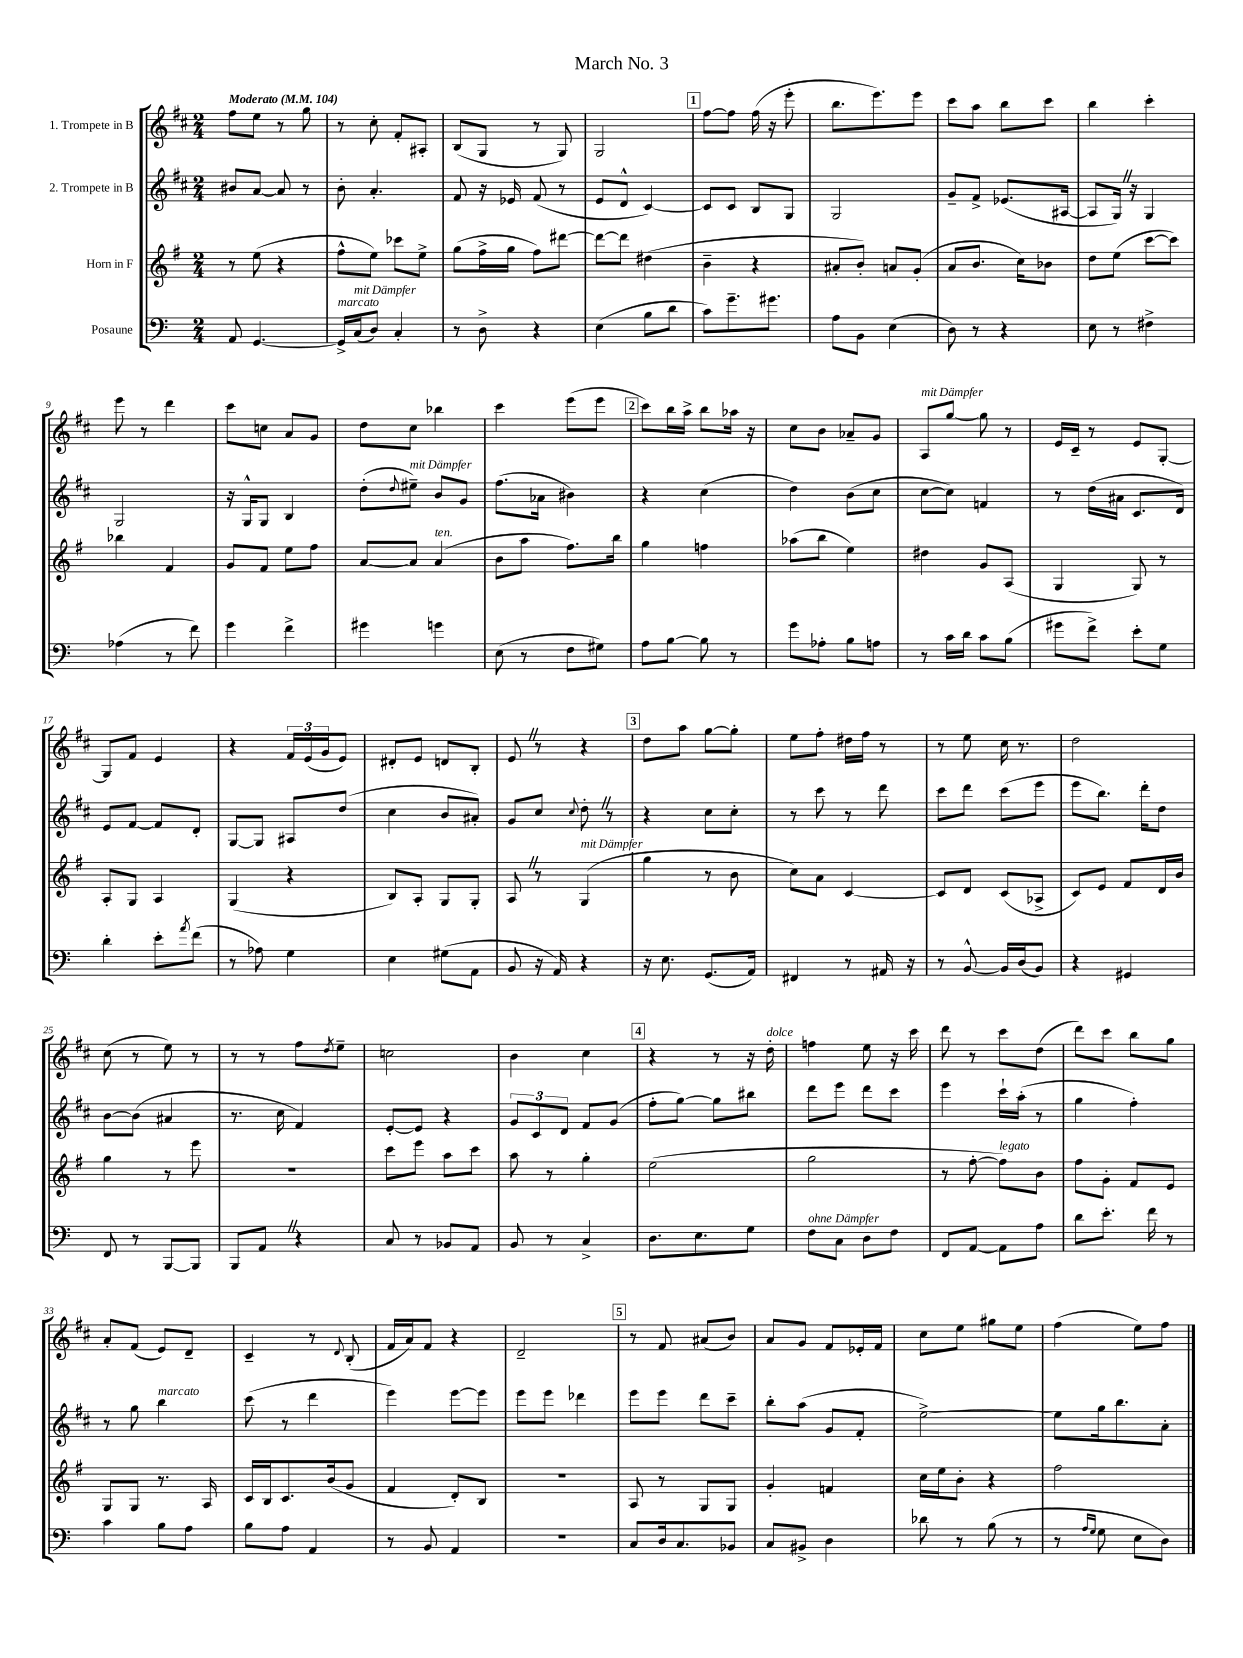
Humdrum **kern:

**kern	**kern	**kern	**kern
*part4	*part3	*part2	*part1
*staff4	*staff3	*staff2	*staff1
*I"Posaune	*I"Horn in F	*I"2. Trompete in B	*I"1. Trompete in B
*clefF4	*clefG2	*clefG2	*clefG2
*k[]	*k[f#]	*k[f#c#]	*k[f#c#]
*M2/4	*M2/4	*M2/4	*M2/4
*MM104	*MM104	*MM104	*MM104
=1	=1	=1	=1
!	!	!	!LO:TX:a:B:t=Moderato
8AA/	8r	8b#X/L	8ff#\L
[4.GG/	(8ee\	[8a/J	8ee\J
.	4r	8a/]	8r
.	.	8r	8gg\
=2	=2	=2	=2
!LO:TX:a:i:t=marcato	!	!	!
16GG^/LL]	8ff#^^\L	8b'\	8r
!LO:TX:a:i:t=mit Dämpfer	!	!	!
(16C/J	.	.	.
8D/J)	8ee\J)	4.a'/	8cc#'\
4C'/	8ccc-X\L	.	8f#'/L
.	8ee^\J	.	8A#X'/J
=3	=3	=3	=3
8r	(8gg\L	8f#/	(8B/L
8D^\	16ff#^\L	16r	8G/J
.	16gg\JJ	16e-X/	.
4r	8ff#\L)	(8f#/	8r
.	[8ddd#X\J	8r	8G/)
=4	=4	=4	=4
(4E\	8ddd#\L_	8e/L	2G/
.	8ddd#\J]	8d^^/J	.
8B\L	(4dd#X\	[4c#/)	.
8d\J	.	.	.
!!LO:REH:place=s1:t=1
=5	=5	=5	=5
8c\L)	4b~\	8c#/L]	[8ff#\L
8.g~\	.	8c#/J	8ff#\J]
.	4r	8B/L	(16ff#\
8.g#X\J	.	.	16r
.	.	8G/J	8eee'\
=6	=6	=6	=6
8A\L	8a#X'/L	2G/	8.bb\L
8BB\J	8b'/J)	.	.
.	.	.	8.eee\)
(4E\	8an/L	.	.
.	(8g'/J	.	8eee\J
=7	=7	=7	=7
8D\)	8a/L	8g~/L	8ccc#\L
8r	8.b/J	8f#^/J	8aa\J
4r	.	(8.e-X/L	8bb\L
.	16cc\KL)	.	.
.	8b-X\J	.	8ccc#\J
.	.	[16A#X/Jk	.
=8	=8	=8	=8
8E\	8dd\L	8A#/L]	4bb\
8r	(8ee\J	16GZ/Jk)	.
.	.	16r	.
4F#X^\	[8ccc\L	4G/	4ccc#'\
.	8ccc\J])	.	.
!!LO:LB:g=z
=9	=9	=9	=9
(4A-X\	4bb-X\	2G/	8eee\
.	.	.	8r
8r	4f#/	.	4ddd\
8f\)	.	.	.
=10	=10	=10	=10
4g\	8g/L	16r	8ccc#\L
.	.	16G^^/KL	.
.	8f#/J	8G/J	8ccn\J
4f^\	8ee\L	4B/	8a/L
.	8ff#\J	.	8g/J
=11	=11	=11	=11
4g#X\	[8a/L	(8dd'\L	8dd\L
.	.	8qqdd/	.
!	!	!LO:TX:a:i:t=mit Dämpfer	!
.	8a/J]	8ee#X~\J)	8cc#\J
!	!LO:TX:a:i:t=ten.	!	!
4gn\	(4a/	8b/L	4bb-X\
.	.	8g/J	.
=12	=12	=12	=12
(8E\	8b\L	(8.ff#\L	4ccc#\
8r	8aa\J	.	.
.	.	16a-X\Jk	.
8F\L	8.ff#\L)	4b#X\)	(8eee\L
8G#X\J)	.	.	8eee\J
.	16bb\Jk	.	.
!!LO:REH:place=s1:t=2
=13	=13	=13	=13
8A\L	4gg\	4r	8ccc#\L)
[8B\J	.	.	16bb\L
.	.	.	16aa^\JJ
8B\]	4ffn\	(4cc#\	8bb\L
8r	.	.	16aa-X\Jk
.	.	.	16r
=14	=14	=14	=14
8g\L	(8aa-X\L	4dd\)	8cc#\L
8A-X'\J	8bb\J	.	8b\J
8B\L	4ee\)	(8b\L	8a-X~/L
8An\J	.	8cc#\J	8g/J
=15	=15	=15	=15
!	!	!	!LO:TX:a:i:t=mit Dämpfer
8r	4dd#X\	[8cc#\L	8A/L
16c\LL	.	8cc#\J])	[8gg/J
16d\JJ	.	.	.
8c\L	8g/L	4fn/	8gg\]
(8B\J	(8A/J	.	8r
=16	=16	=16	=16
8g#X\L	4G/	8r	16e/LL
.	.	.	16c#~/JJ
8f^\J)	.	(16dd\LL	8r
.	.	16a#X\JJ	.
8e'\L	8G/)	8.c#/L	8e/L
8G\J	8r	.	[8G'/J
.	.	16d/Jk)	.
!!LO:LB:g=z
=17	=17	=17	=17
4d'\	8A'/L	8e/L	8G/L]
.	8G/J	[8f#/J	8f#/J
8e'\L	4A/	8f#/L]	4e/
8qa/	.	.	.
(8f\J	.	8d'/J	.
=18	=18	=18	=18
8r	(4G/	[8G/L	4r
8A-X\)	.	8G/J]	.
4G\	4r	8A#X/L	24f#/LL
.	.	.	(24e/
.	.	.	24g/J
.	.	(8dd/J	8e/J)
=19	=19	=19	=19
4E\	8B/L)	4cc#\	8d#X'/L
.	8A'/J	.	8e/J
(8G#X\L	8G/L	8b/L	8dn/L
8AA\J	8G'/J	8a#X'/J)	8B'/J
=20	=20	=20	=20
8BB/	8AZ/	8g/L	8eZ/
16r	8r	8cc#/J	8r
16AA/)	.	.	.
.	.	8qqcc#/	.
!	!LO:TX:a:i:t=mit Dämpfer	!	!
4r	(4G/	8dd'Z\	4r
.	.	8r	.
!!LO:REH:place=s1:t=3
=21	=21	=21	=21
16r	4gg\	4r	8dd\L
8.E\	.	.	.
.	.	.	8aa\J
(8.GG/L	8r	8cc#\L	[8gg\L
.	8b\	8cc#'\J	8gg'\J]
16AA/Jk)	.	.	.
=22	=22	=22	=22
4FF#X/	8cc\L)	8r	8ee\L
.	8a\J	8ccc#\	8ff#'\J
8r	[4c/	8r	16dd#X\LL
.	.	.	16ff#\JJ
16AA#X/	.	8ddd\	8r
16r	.	.	.
=23	=23	=23	=23
8r	8c/L]	8ccc#\L	8r
[8BB^^/	8d/J	8ddd\J	8ee\
16BB/LL]	(8c/L	(8ccc#\L	16cc#\
(16D/J	.	.	8.r
8BB/J)	8A-X^/J	8eee\J	.
=24	=24	=24	=24
4r	8c/L)	8eee\L	2dd\
.	8e/J	8.bb\J)	.
4GG#X/	8f#/L	.	.
.	.	16ddd'\KL	.
.	16d/L	8dd\J	.
.	16b/JJ	.	.
!!LO:LB:g=z
=25	=25	=25	=25
8FF/	4gg\	[8b\L	(8cc#\
8r	.	(8b\J]	8r
[8BBB/L	8r	4a#X/	8ee\)
8BBB/J]	8eee\	.	8r
=26	=26	=26	=26
8BBB/L	2r	8.r	8r
8AAZ/J	.	.	8r
.	.	16cc#\	.
4r	.	4f#/)	8ff#\L
.	.	.	8qdd/
.	.	.	8ee~\J
=27	=27	=27	=27
8C/	8ccc\L	[8e'/L	2ccn\
8r	8eee\J	8e/J]	.
8BB-X/L	8aa\L	4r	.
8AA/J	8ccc\J	.	.
=28	=28	=28	=28
8BB/	8aa\	12g/L	4b\
.	.	12c#/	.
8r	8r	.	.
.	.	12d/J	.
4C^/	4gg'\	8f#/L	4cc#\
.	.	(8g/J	.
!!LO:REH:place=s1:t=4
=29	=29	=29	=29
8.D\L	(2ee\	8ff#'\L	4r
.	.	[8gg\J)	.
8.E\	.	.	.
.	.	8gg\L]	8r
8G\J	.	8bb#X\J	16r
!	!	!	!LO:TX:a:i:t=dolce
.	.	.	16dd'\
=30	=30	=30	=30
!LO:TX:a:i:t=ohne Dämpfer	!	!	!
8F\L	2gg\	8ddd\L	4ffn\
8C\J	.	8eee\J	.
8D\L	.	8ddd\L	8ee\
8F\J	.	8ccc#\J	16r
.	.	.	16ccc#\
=31	=31	=31	=31
8FF/L	8r	4eee\	8ddd\
[8AA/J	[8ff#'\	.	8r
!	!LO:TX:a:i:t=legato	!	!
8AA\L]	8ff#\L])	16ccc#`\LL	8ccc#\L
.	.	(16aa'\JJ	.
8A\J	8b\J	8r	(8dd\J
=32	=32	=32	=32
8d\L	8ff#\L	4gg\	8ddd\L)
8.e'\J	8g'\J	.	8ccc#\J
.	8f#/L	4ff#'\)	8bb\L
16f\	.	.	.
8r	8e/J	.	8gg\J
!!LO:LB:g=z
=33	=33	=33	=33
4c\	8G/L	8r	8a'/L
.	8G/J	8gg\	(8f#/J
!	!	!LO:TX:a:i:t=marcato	!
8B\L	8.r	4bb\	8e/L)
8A\J	.	.	8d~/J
.	16A/	.	.
=34	=34	=34	=34
8B\L	16c/LL	(8ccc#\	4c#~/
.	16B/J	.	.
8A\J	8.c/	8r	.
4AA/	.	4ddd\	8r
.	(16b/k	.	.
.	.	.	8qqd/
.	8g/J	.	(8B'/
=35	=35	=35	=35
8r	4f#/	4eee\)	16f#/LL
.	.	.	16a/J)
8BB/	.	.	8f#/J
4AA/	8d'/L)	[8eee\L	4r
.	8B/J	8eee\J]	.
=36	=36	=36	=36
2r	2r	8eee\L	2d~/
.	.	8eee\J	.
.	.	4ddd-X\	.
!!LO:REH:place=s1:t=5
=37	=37	=37	=37
8C/L	8A/	8eee\L	8r
16D/k	8r	8eee\J	8f#/
8.C/	.	.	.
.	8G/L	8ddd\L	(8a#X/L
8BB-X/J	8G/J	8ccc#~\J	8b/J)
=38	=38	=38	=38
8C/L	4g'/	8bb'\L	8a/L
8BB#X^/J	.	(8aa\J	8g/J
4D\	4fn/	8g/L	8f#/L
.	.	8f#'/J	16e-X'/L
.	.	.	16f#/JJ
=39	=39	=39	=39
8d-X\	16cc\LL	[2ee^\)	8cc#\L
.	16ee\J	.	.
8r	8b'\J	.	8ee\J
(8B\	4r	.	8gg#X\L
8r	.	.	8ee\J
=40	=40	=40	=40
8r	2ff#\	8ee\L]	(4ff#\
16qqA/LL	.	.	.
16qqG/JJ	.	.	.
8G\	.	16gg\k	.
.	.	8.bb\	.
8E\L	.	.	8ee\L)
8D\J)	.	8a'\J	8ff#\J
==	==	==	==
*-	*-	*-	*-
